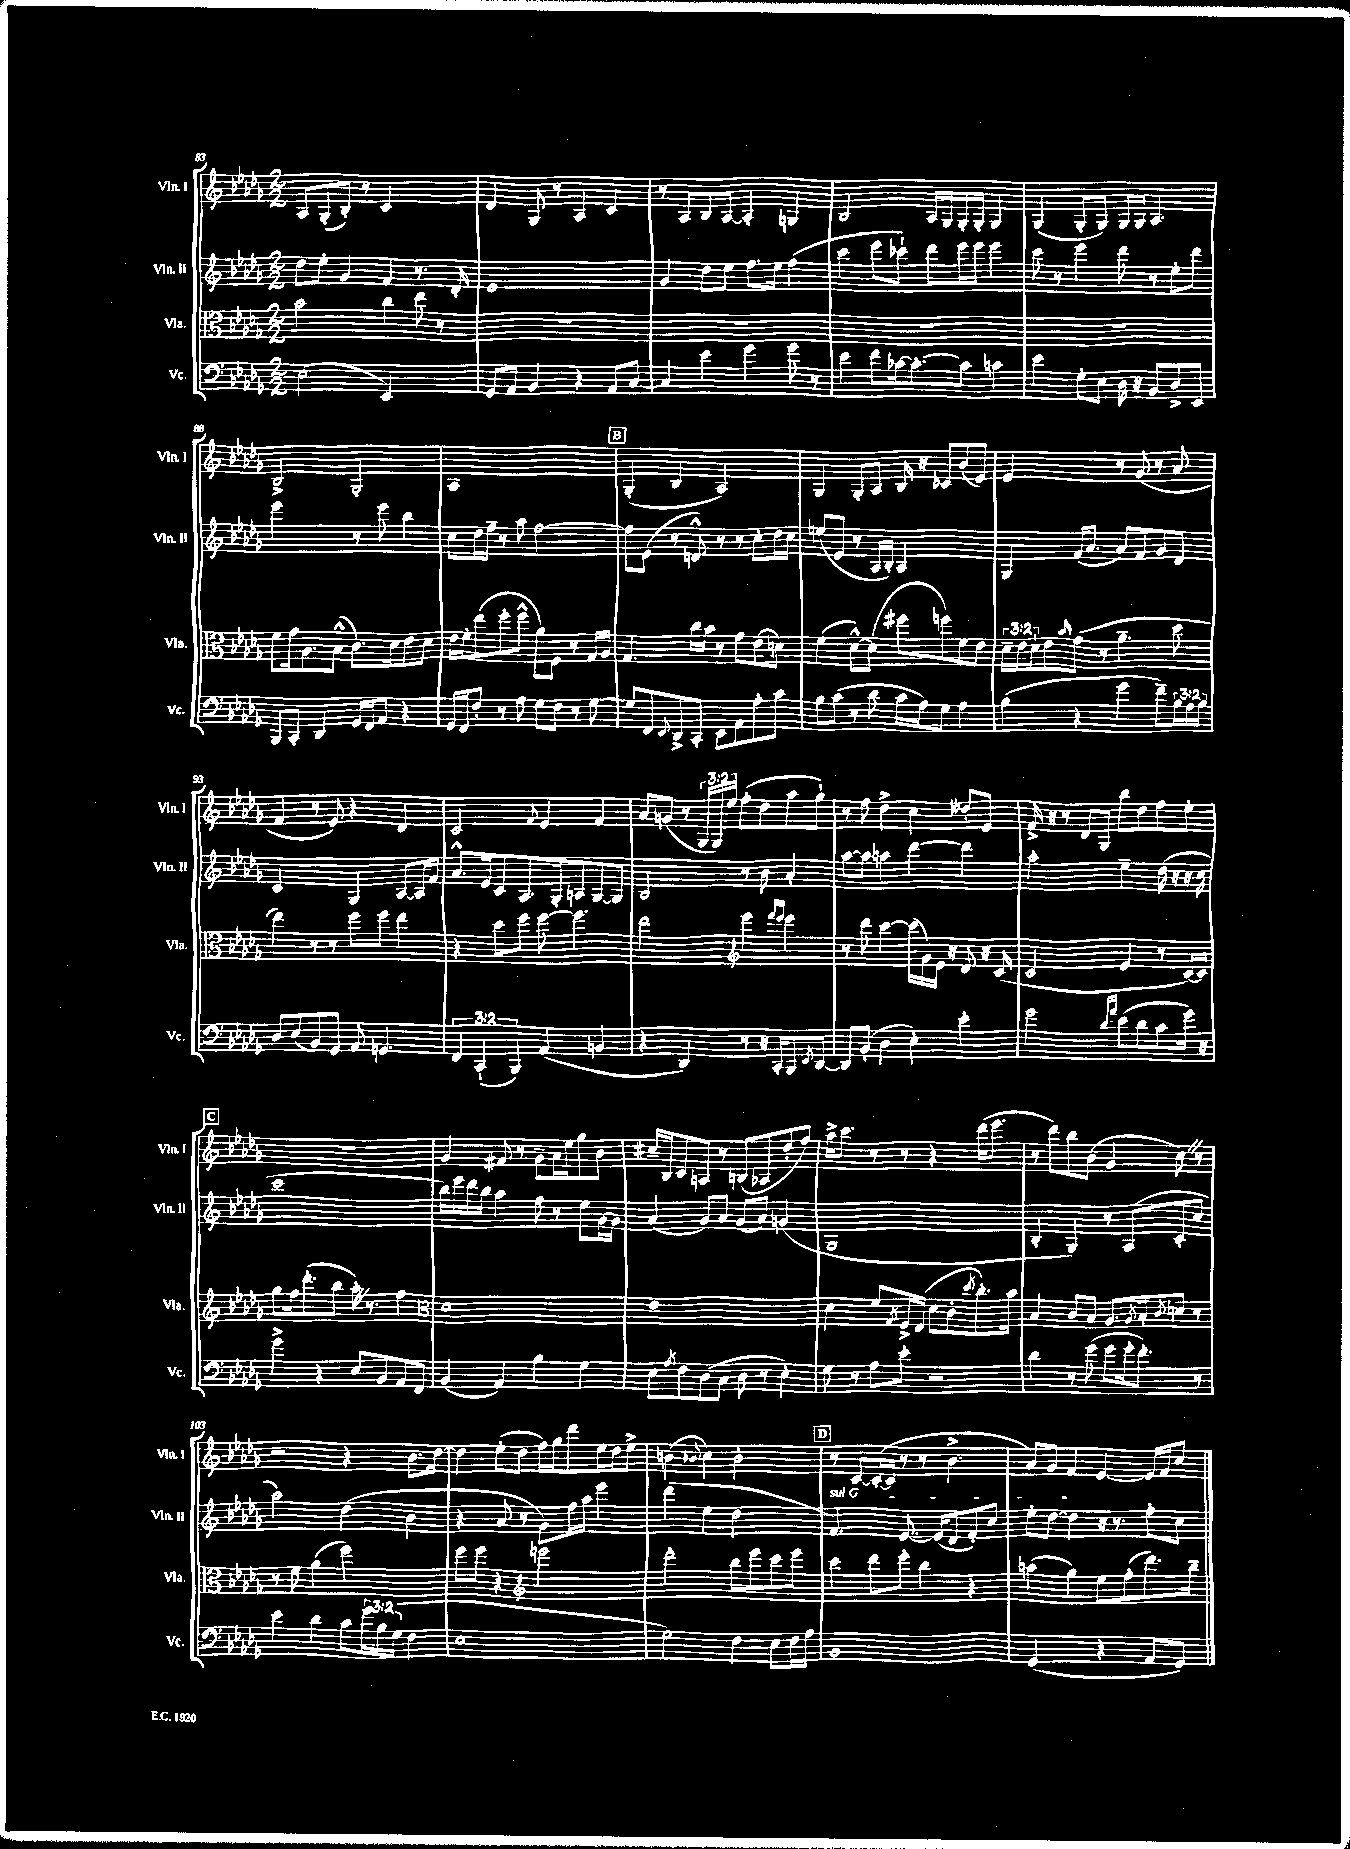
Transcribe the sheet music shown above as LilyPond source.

<<
\new StaffGroup <<
\new Staff = "s0" \with { instrumentName = "Vln. I" shortInstrumentName = "Vln. I" } {
    \clef treble \key des \major \numericTimeSignature \time 2/2 \override Staff.TupletNumber.text = #tuplet-number::calc-fraction-text
    aes8 ges8-.( bes8-.) r8 c'2 |
    des'4 ges8 r8 aes4 c'4 |
    r8 aes8 bes8 aes8~ aes4-. g4 |
    bes2 aes16 ges16 ges16-. ges16-. ges4 |
    ges4( ges8-. ges8) ges16 ges16 aes4. |
    bes2-> ges2-. |
    aes1 |
    \mark \markup { \box "B" } ges4-.( bes4 aes2) |
    ges4 ges8-. aes8 bes16 r16 ces'8 bes'8( ees'8) |
    ees'2 r8 ges'8( r8 aes'8 |
    f'4 r8 ees'8) r4 des'4 |
    c'2 \appoggiatura { f'8 } ees'4 f'4 |
    aes'8 g'8( r8 \tuplet 3/2 { ges16 ges16) ees''16 } f''8-.( des''8 aes''8 ges''8-!) |
    r8 f''8 des''4-> c''4 deses''8-. ees'8 |
    f'16-> r16 r8 des'8 ges8 bes''8 des''8 f''8 ees''8-. |
    \mark \markup { \box "C" } R1 |
    ges'4 fis'8 r8 ges'8-- aes'16 ees''16 ges''8 bes'8 |
    cis''16-- bes16 c'8 a8 r8 b8( aes8 des''8-. f''8) |
    aes''16-> c'''8. r8 r8 r4 des'''16( ees'''8. |
    r8 des'''8) bes''8 bes'8( ges'4 c''8) \once \override BreathingSign.text = \markup { \musicglyph "scripts.caesura.straight" } \breathe r8 |
    r2 r4 bes'8. des''16~ |
    des''4 ees''8-.( des''8 f''16) ges''16 des'''8 ees''16 des''16 ees''8-> |
    b'4( \appoggiatura { bes'8 } c''4) bes'2-. |
    \mark \markup { \box "D" } r8 c'8~ c'16~-.( c'16 r8 r8 bes'4.-> |
    aes'8) ges'8 f'4 ees'4~ ees'16 f'16 c''8 \bar "|." |
}
\new Staff = "s1" \with { instrumentName = "Vln. II" shortInstrumentName = "Vln. II" } {
    \clef treble \key des \major \numericTimeSignature \time 2/2
    des''8 ees''8-. ges'4 f'4 r8. des'16-. |
    ees'1 |
    ges'4 des''8 ees''8 f''8. ees''16 f''4( |
    c'''4 ees'''8 ces'''8-!) des'''8 ees'''16 ees'''16 ees'''4 |
    c'''8 r8 ees'''4 des'''8 r8 ees''8-. des'''8 |
    ees'''2 r8 ees'''8 bes''4 |
    c''8 des''16 f''16-- r8 aes''8 f''2~ |
    \mark \markup { \box "B" } f''8 ees'8( r8 d'8-^) r8 r8 c''8-. des''16 c''16 |
    e''8( ees'8 r8 aes16 bes16-.) aes2 |
    ges4 f'16( aes'8. aes'8) f'8 ges'8 des'8 |
    c'2 ges4 aes8~ aes16 f'16 |
    aes'8.-^ ees'16 c'8 aes8. ges16-. a8 ges8~ ges8 |
    bes2 r8 bes'8 aes'4-. |
    aes''8~ aes''8 a''4 des'''4~ des'''4 |
    aes''2-. ees''4-- des''16( r16 r16 c''16 |
    \mark \markup { \box "C" } c'''1 |
    bes''16) ees'''16 des'''16 bes''16 aes''4 f''8 r8 ees''8 ges'16~ ges'16 |
    aes'4( ges'8) aes'8 ges'8( aes'8) g'4( |
    ges1 |
    bes4-. ges4) r8 aes8( c'8-. c''8 |
    aes''2) des''4( bes'4 |
    r4 aes'8 r8 ges'8) f''16 aes''16 ees'''4 |
    des'''4( ees''4 des''2 |
    \mark \markup { \box "D" } \once \override TextSpanner.bound-details.left.text = \markup { \italic "sul G" } f'4.\startTextSpan) ees'8.~ ees'16( des'8 f'8-.) c''8 |
    ees''8-. des''8~ des''4\stopTextSpan r16 r8. f''8-. c''8 \bar "|." |
}
\new Staff = "s2" \with { instrumentName = "Vla." shortInstrumentName = "Vla." } {
    \clef alto \key des \major \numericTimeSignature \time 2/2 \override Staff.TupletNumber.text = #tuplet-number::calc-fraction-text
    bes'2 c''4 ees''8 r8 |
    R1 |
    R1 |
    R1 |
    R1 |
    f'8 ges'16 aes8. bes8-^( c'8.) des'16 ees'8 des'8 |
    ees'16 f'16-. ees''8( f''8-. f''8-^ aes'8) f8 r8 ges16 aes16 |
    \mark \markup { \box "B" } ges4. c''16 bes'16 r8 ges'8 ees'8( d'8) |
    f'4( des'8~-^) des'8( fis''8 f''8) f'8 ees'8 |
    \tuplet 3/2 { des'16-- ees'16 des'16-! } ees'8 \grace { bes'16 } ges'8( r8 aes'4.-- des''8 |
    ees''4) r8 r8 f''8 f''8 ees''4 |
    r4 des''8 f''8 f''8~ f''4. |
    ees''2 \clef treble ees'''4 \grace { f'''16 ees'''16 } ees'''4 |
    r8 des'''8 c'''4~ c'''16( ges'16) ees'16 r16 des'8 r16 c'16( |
    c'2 ees'4 r8 c'16~) c'16 |
    \mark \markup { \box "C" } ges''8 f''16 des'''8.-.( bes''8 aes''16-.) \once \override BreathingSign.text = \markup { \musicglyph "scripts.caesura.straight" } \breathe r8. f''4 |
    \clef alto des'1 |
    ees'1 |
    des'4 f'8 \acciaccatura { ges8 } f16-> ees16( des'8 c'8-. \acciaccatura { des''8 } c''8.-.) bes'16 |
    bes4 c'8 bes8 aes8. \acciaccatura { aes8 } bes16-. \acciaccatura { c'8 } d'8 r8 |
    r8 f'8 aes'4( f''2) |
    f''8 f''8 r4 \clef treble e'''2 |
    des'''2-. bes''8 ees'''8 c'''8 ees'''8 |
    \mark \markup { \box "D" } c'''4 des'''8 ees'''8-. bes''4 r4 |
    a''4( ges''4) ees''8 f''8-.( des'''8.) bes''16-- \bar "|." |
}
\new Staff = "s3" \with { instrumentName = "Vc." shortInstrumentName = "Vc." } {
    \clef bass \key des \major \numericTimeSignature \time 2/2 \override Staff.TupletNumber.text = #tuplet-number::calc-fraction-text
    ees2( ees,2) |
    ges,8 aes,8 bes,4 r4 aes,8 c8~ |
    c4 ees'4 ges'4 ges'8 r8 |
    ees'4 f'8 ces'16~ ces'8.~-. ces'8 c'4 |
    ees'4 ges8-. ees8 des16 r16 bes,8 des8-> ees,8 |
    bes,,8 c,8-. des,4 ges,16 f,16 aes,8 r4 |
    ges,16 f,16 f8-. r8 aes8 ges8 f8 r8 ges8~ |
    \mark \markup { \box "B" } ges8 f,8 \appoggiatura { ees,8 } des,8-> c,8-. ees,8 aes,8 aes8-. c'8 |
    bes8 c'8( r8 des'8 c'16 aes16) ges8 aes4 |
    bes4( r4 ges'4 f'8--) \tuplet 3/2 { bes16 aes16 bes16 } |
    des8 ees8( bes,8) ges,8 aes,8 g,4. |
    \tuplet 3/2 { f,4 c,4-!( bes,,4) } aes,4( b,4 |
    r4 des,4) r8 r16 c,16-. bes,,8 \acciaccatura { ees,8 } des,8~ |
    des,8 bes,8-.( des4 ees4-.) ees'4-. |
    ges'2 \grace { des'16 aes'16 } ees'8( des'8 c'8 ges'16) r16 |
    \mark \markup { \box "C" } ges'4-> r4 ees8 bes,8 aes,8 f,8 |
    bes,4( aes,4) bes4 ges4 |
    ees8 \acciaccatura { aes8 } f8 des8( c8 des8 r8 ees4-.) |
    ges8 r8 aes8 ees'8-. r2 |
    des'4 r8 ges'8( ges'8 ges'16-. f'8.-.) r8 |
    ees'4 des'4 c'8 \tuplet 3/2 { ges'16 bes16 ges16( } f4 |
    ees1 |
    ges2) f4 ees8 f16 aes16 |
    \mark \markup { \box "D" } bes,1 |
    ges,2( r4 aes,8 ges,8) \bar "|." |
}
>>
>>
\layout { \context { \Score currentBarNumber = #83 } }
